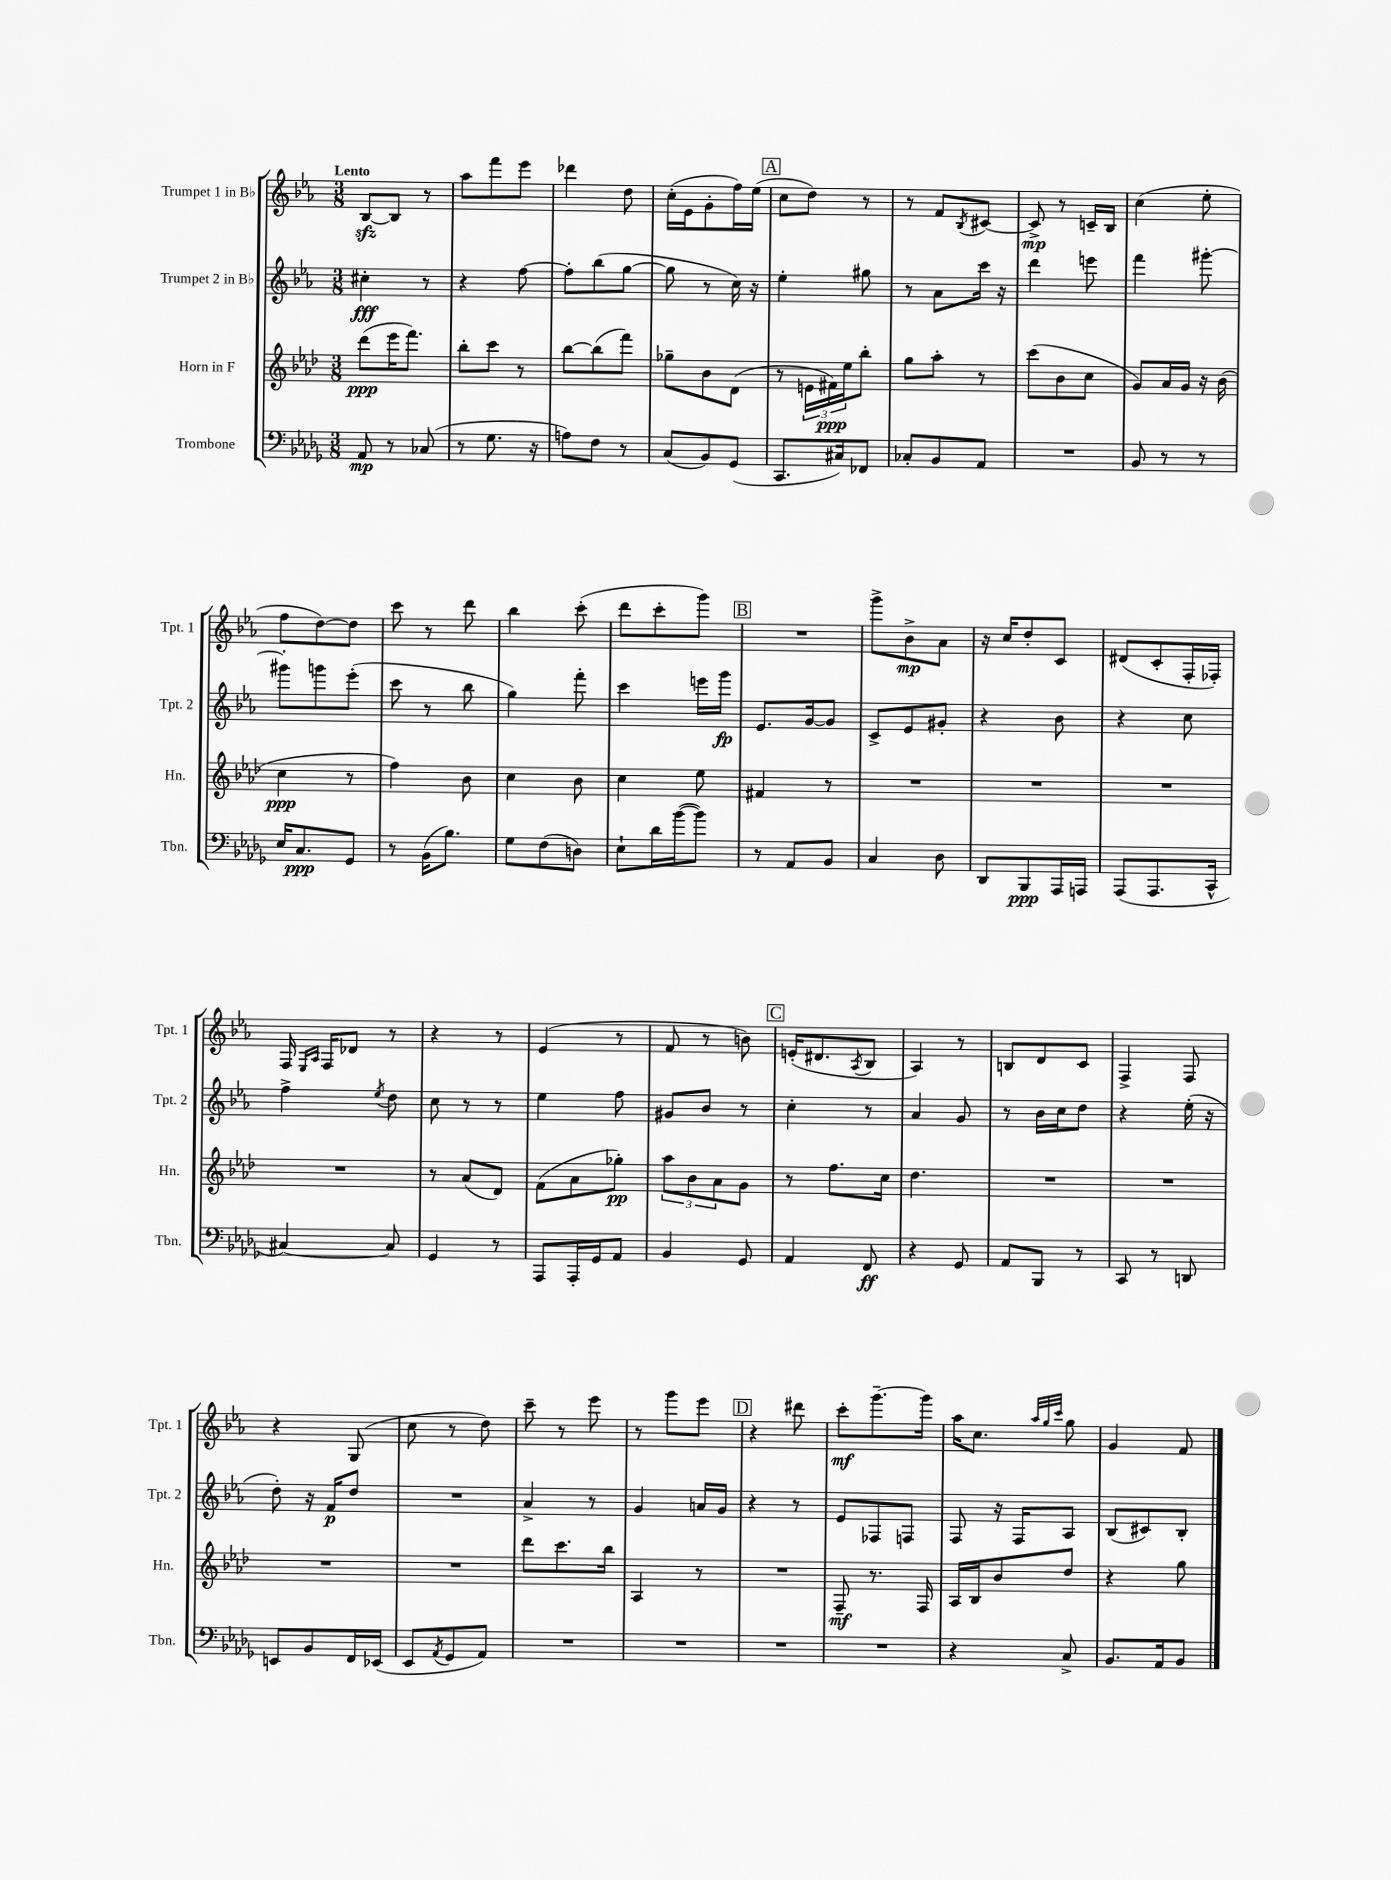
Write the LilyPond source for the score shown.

<<
\new StaffGroup <<
\new Staff = "s0" \with { instrumentName = "Trumpet 1 in Bb" shortInstrumentName = "Tpt. 1" } {
    \clef treble \key ees \major \numericTimeSignature \time 3/8 \tempo "Lento"
    bes8~\sfz bes8 r8 |
    aes''8 f'''8 ees'''8 |
    des'''4 d''8 |
    c''16-.( ees'16 g'8-. f''16) ees''16( |
    \mark \markup { \box "A" } c''8 d''8) r8 |
    r8 f'8 \acciaccatura { bes8 } cis'8~ |
    cis'8->\mp r8 c'16-- bes16 |
    c''4( ees''8-. |
    f''8 d''8~) d''8 |
    c'''8 r8 d'''8 |
    bes''4 c'''8-.( |
    d'''8 c'''8-. g'''8) |
    \mark \markup { \box "B" } R4. |
    g'''8-> bes'8->\mp aes'8 |
    r16 c''16 d''8-. c'8 |
    dis'8( c'8-. f16-. fes16-.) |
    f16 \grace { ees16 aes16 } f16 des'8 r8 |
    r4 r8 |
    ees'4( r8 |
    f'8 r8 b'8) |
    \mark \markup { \box "C" } e'16-.( dis'8. \acciaccatura { aes8 } bes8 |
    aes4) r8 |
    b8 d'8 c'8 |
    f4-> f8 |
    r4 g8( |
    c''8 r8 d''8) |
    c'''8-- r8 ees'''8 |
    r8 g'''8 ees'''8 |
    \mark \markup { \box "D" } r4 dis'''8 |
    c'''8-.\mf g'''8.~-- g'''16 |
    aes''16 c''8. \grace { aes''32 g''32 c'''32 } g''8 |
    g'4 f'8 \bar "|." |
}
\new Staff = "s1" \with { instrumentName = "Trumpet 2 in Bb" shortInstrumentName = "Tpt. 2" } {
    \clef treble \key ees \major \numericTimeSignature \time 3/8
    cis''4-.\fff r8 |
    r4 f''8~ |
    f''8-. bes''8( g''8~ |
    g''8 r8 c''16) r16 |
    \mark \markup { \box "A" } ees''4-. gis''8 |
    r8 aes'8 c'''16 r16 |
    d'''4 e'''8 |
    f'''4 gis'''8~-. |
    gis'''8-. g'''8 ees'''8-.( |
    c'''8 r8 bes''8 |
    g''4) f'''8-. |
    c'''4 e'''16 g'''16\fp |
    \mark \markup { \box "B" } ees'8. g'16~ g'8 |
    c'8-> ees'8 gis'8-. |
    r4 bes'8 |
    r4 c''8 |
    f''4-> \acciaccatura { ees''8 } d''8 |
    c''8 r8 r8 |
    ees''4 f''8 |
    gis'8 bes'8 r8 |
    \mark \markup { \box "C" } c''4-. r8 |
    aes'4 g'8 |
    r8 bes'16 c''16 d''8 |
    r4 ees''16-.( r16 |
    d''8-.) r16 f'16\p d''8 |
    R4. |
    aes'4-> r8 |
    g'4 a'16 g'16 |
    \mark \markup { \box "D" } r4 r8 |
    ees'8 fes8 f8 |
    f8 r16 f16 aes8 |
    bes8( cis'8) bes8-. \bar "|." |
}
\new Staff = "s2" \with { instrumentName = "Horn in F" shortInstrumentName = "Hn." } {
    \clef treble \key aes \major \numericTimeSignature \time 3/8
    des'''8\ppp( ees'''16 f'''8.) |
    bes''8-. c'''8 r8 |
    bes''8~ bes''8( f'''8) |
    ges''8-- bes'8 des'8( |
    \mark \markup { \box "A" } r8 \tuplet 3/2 { e'16 fis'16\ppp) ees''16 } bes''8-. |
    g''8 aes''8-. r8 |
    c'''8( bes'8 c''8 |
    g'8) aes'16 g'16 r16 bes'16( |
    c''4\ppp r8 |
    f''4) bes'8 |
    c''4 bes'8 |
    c''4 ees''8 |
    \mark \markup { \box "B" } fis'4 r8 |
    R4. |
    R4. |
    R4. |
    R4. |
    r8 aes'8( des'8) |
    f'8( aes'8 ges''8-.\pp) |
    \tuplet 3/2 { aes''8 bes'8 aes'8 } g'8 |
    \mark \markup { \box "C" } r8 f''8. c''16 |
    des''4. |
    R4. |
    R4. |
    R4. |
    R4. |
    des'''8 c'''8. bes''16 |
    aes4 r8 |
    \mark \markup { \box "D" } R4. |
    f8--\mf r8. f16 |
    aes16 bes16 bes'8 des''8 |
    r4 g''8 \bar "|." |
}
\new Staff = "s3" \with { instrumentName = "Trombone" shortInstrumentName = "Tbn." } {
    \clef bass \key des \major \numericTimeSignature \time 3/8
    aes,8\mp r8 ces8( |
    r8 ges8. r16 |
    a8) f8 r8 |
    c8( bes,8) ges,8( |
    \mark \markup { \box "A" } c,8. cis16) fes,8 |
    ces8-. bes,8 aes,8 |
    R4. |
    bes,8 r8 r8 |
    ees16 c8.\ppp ges,8 |
    r8 bes,16( bes8.) |
    ges8 f8( d8) |
    ees8-! des'16 bes'16~( bes'8) |
    \mark \markup { \box "B" } r8 aes,8 bes,8 |
    c4 des8 |
    des,8 bes,,8\ppp aes,,16 a,,16 |
    aes,,8( aes,,8. c,16-^ |
    cis4~) cis8 |
    ges,4 r8 |
    aes,,8 aes,,16-. ges,16 aes,8 |
    bes,4 ges,8 |
    \mark \markup { \box "C" } aes,4 f,8\ff |
    r4 ges,8 |
    aes,8 bes,,8 r8 |
    c,8 r8 d,8 |
    e,8 bes,8 f,16 ees,16( |
    ees,8 \acciaccatura { aes,8 } ges,8 aes,8) |
    R4. |
    R4. |
    \mark \markup { \box "D" } R4. |
    R4. |
    r4 c8-> |
    bes,8. aes,16 bes,8 \bar "|." |
}
>>
>>
\layout { \context { \Score \remove "Bar_number_engraver" } }
